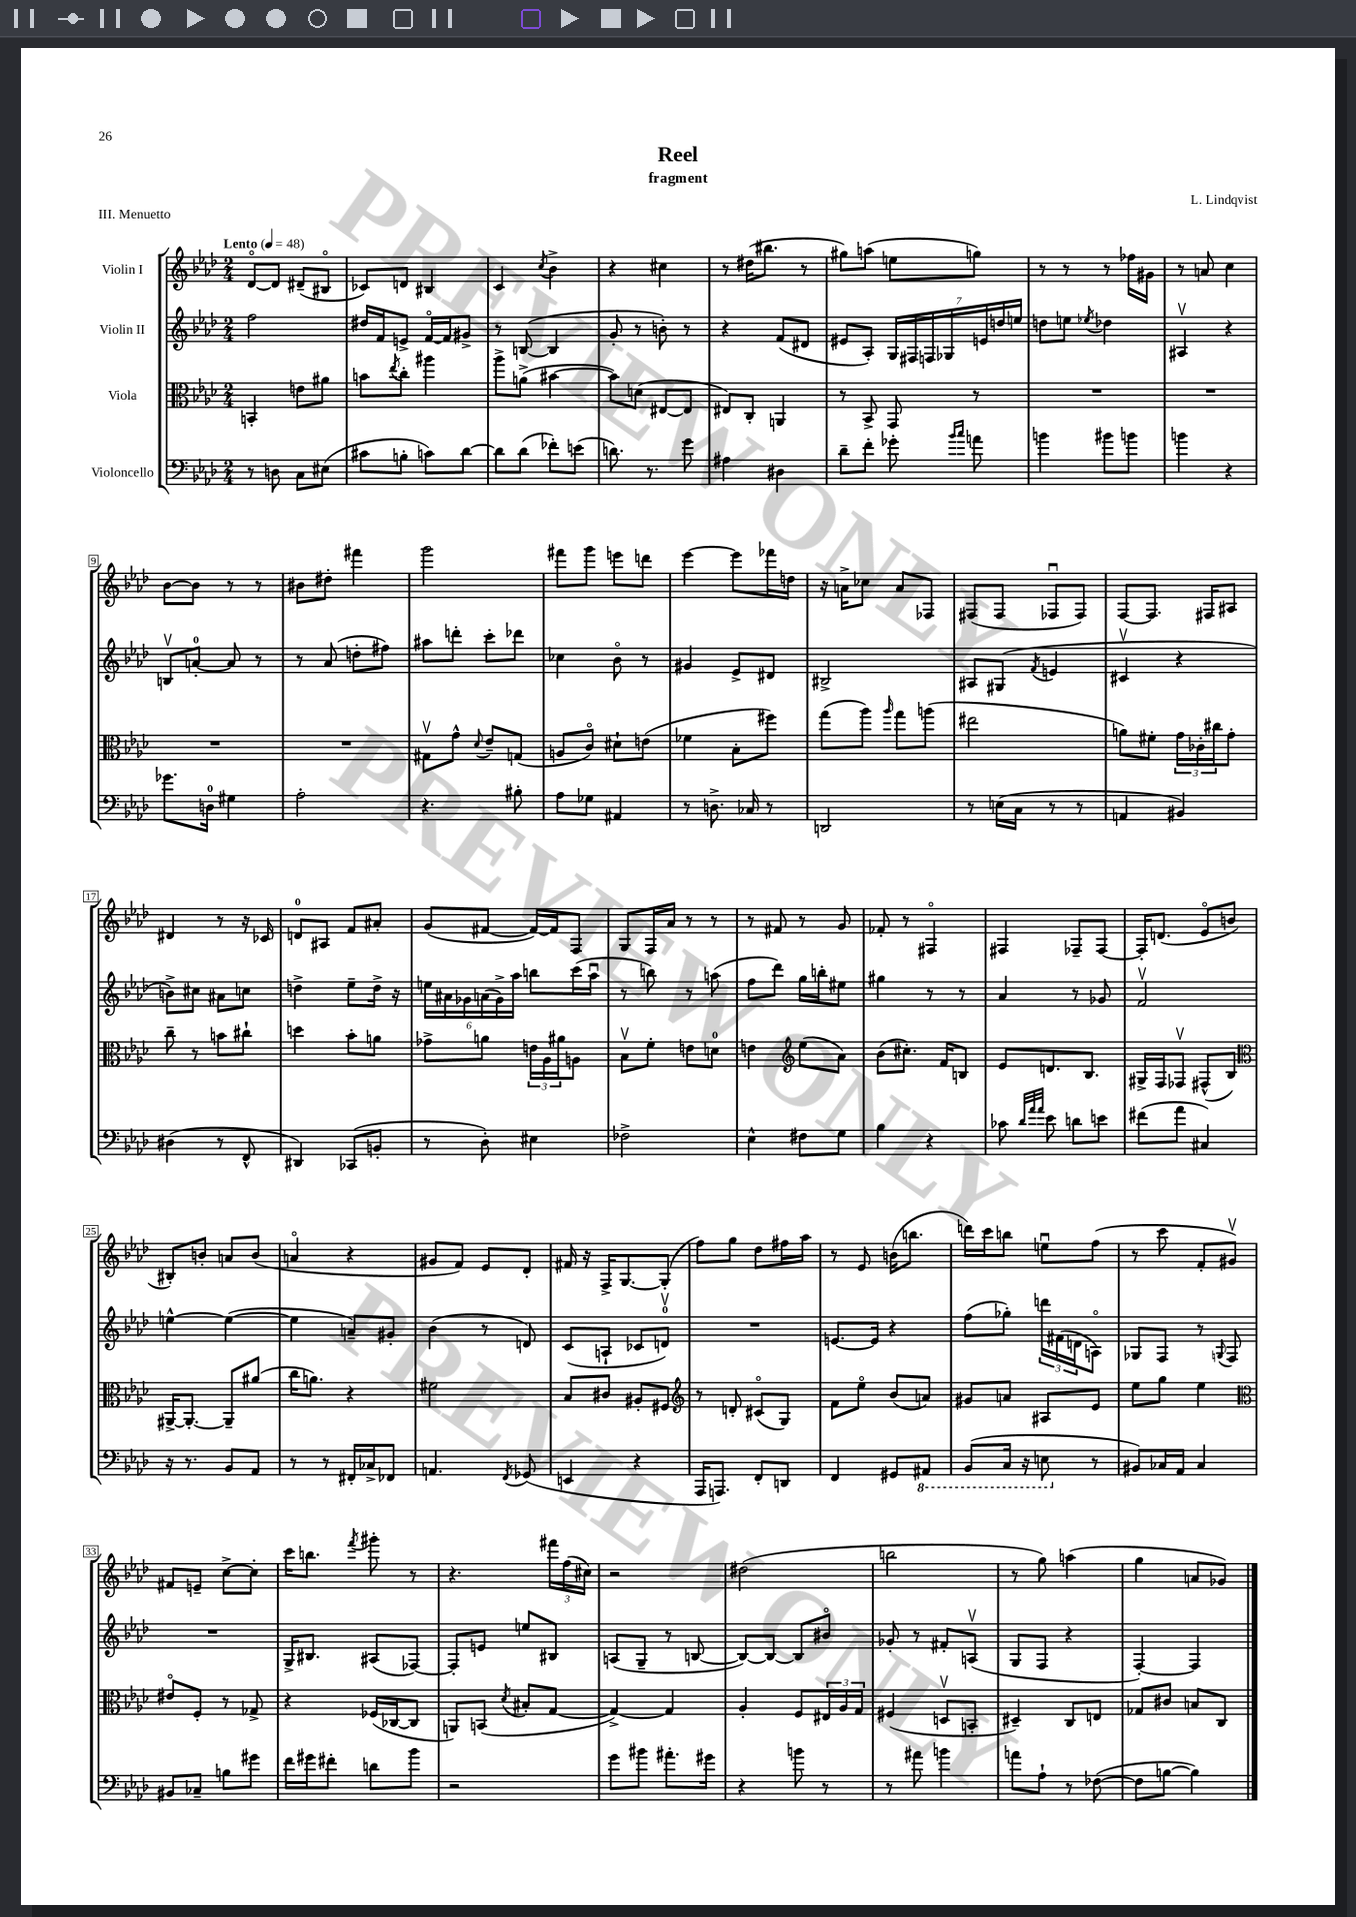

**kern	**kern	**kern	**kern
*part4	*part3	*part2	*part1
*staff4	*staff3	*staff2	*staff1
*I"Violoncello	*I"Viola	*I"Violin II	*I"Violin I
*clefF4	*clefC3	*clefG2	*clefG2
*k[b-e-a-d-]	*k[b-e-a-d-]	*k[b-e-a-d-]	*k[b-e-a-d-]
*M2/4	*M2/4	*M2/4	*M2/4
*MM48	*MM48	*MM48	*MM48
=1	=1	=1	=1
!	!	!	!LO:TX:a:B:t=Lento
8r	4BBn'/	2ff\	[8d-/L
8Dn\	.	.	8d-/J]
8C\L	8en\L	.	(8d#X~/L
(8E#X\J	8a#X\J	.	8B#X/J
=2	=2	=2	=2
8c#X\L	8bn\L	16dd#X/LL	8c-X/L)
.	.	16f/J	.
.	8qee-/	.	.
8Bn'\J	8cc'\J	8en^/J	8dn/J
8cn\L)	4aa#X\	[16f/LL	4B#X/
.	.	16f/J]	.
[8d-\J	.	8g#X^/J	.
=3	=3	=3	=3
8d-\L]	8aa-^\L	8r	4c/
(8d-\J	(8an^\J	([8Bn/	.
.	.	.	8qcc/
8f-X'\L)	[4b#X\	4B/]	4b-^\
(8en\J	.	.	.
=4	=4	=4	=4
8.dn\)	8b#\L])	8g'/	4r
.	(8dn\J	8r	.
8.r	.	.	.
.	[8E#X/L	8bn'\)	4cc#X\
8g\	8E#/J]	8r	.
=5	=5	=5	=5
4A#X\	8E#X/L)	4r	8r
.	8C'/J	.	(16dd#X\KL
.	.	.	8.bb#X\J
4D#X\	4AAn/	(8f/L	.
.	.	8d#X/J	8r
=6	=6	=6	=6
8d-~\L	8r	8e#X/L	8gg#X\L)
8f'\J	8BB-^/	8A-'/J)	(8aan\J
8g-X'\	8GG/	28G/LL	8een\L
.	.	28F#X/	.
.	.	28Fn/	.
.	.	28G-X/	.
16qqb-/LL	.	.	.
16qqcc/JJ	.	.	.
8an\	8r	.	8ggn\J)
.	.	28en/	.
.	.	28ddn/	.
.	.	28een/JJ	.
=7	=7	=7	=7
4bn\	2r	8ddn\L	8r
.	.	8een\J	8r
.	.	8qee-X/	.
8b#X\L	.	4dd-X\	8r
8bn\J	.	.	16ff-X\LL
.	.	.	16g#X\JJ
=8	=8	=8	=8
4bn\	2r	4A#Xv/	8r
.	.	.	8an/
4r	.	4r	4cc\
!!LO:LB:g=z
=9	=9	=9	=9
8.g-X\L	2r	8Bnv/L	[8b-\L
.	.	[8an'/J	8b-\J]
16Dn\Jk	.	.	.
4G#X\	.	8a/]	8r
.	.	8r	8r
=10	=10	=10	=10
2A-'\	2r	8r	8b#X\L
.	.	(8a-/	8dd#X'\J
.	.	8ddn'\L	4fff#X\
.	.	8ff#X\J)	.
=11	=11	=11	=11
4.r	8G#Xv\L	8aa#X\L	2ggg\
.	8g^^\J	8dddn'\J	.
.	8qqd-/	.	.
.	8e-~/L	8ccc'\L	.
8B#X'\	(8Gn/J	8ddd-X\J	.
=12	=12	=12	=12
8A-\L	8An/L	4cc-X\	8fff#X\L
8G-X\J	8c/J)	.	8ggg\J
4AA#X/	8d#X`\L	8b-\	8eeen\L
.	(8en\J	8r	8dddn\J
=13	=13	=13	=13
8r	4f-X\	4g#X/	[4eee-\
8.Dn^\	.	.	.
.	8B-'\L	8e-^/L	8eee-\L]
16C-X/	.	.	.
8r	8ff#X\J)	8d#X/J	16fff-X\L
.	.	.	16ddn\JJ
=14	=14	=14	=14
2DDn/	(8gg\L	2B#X^/	16r
.	.	.	16an^\KL
.	8aa-\J)	.	8cc-X\J
.	16qqaa-/	.	.
.	8gg\L	.	8a/L
.	(8aan\J	.	8F-X/J
=15	=15	=15	=15
8r	2ee#X\	8A#X/L	(8F#X/L
(16En\LL	.	(8G#X/J	8F#/J
16C\JJ	.	.	.
.	.	8qf/	.
8r	.	4en/	8F-Xu/L
8r	.	.	8F-/J)
=16	=16	=16	=16
4AAn/	8an\L)	4c#Xv/	[8F/L
.	8f#X'\J	.	8.F/J]
4BB#X/)	24g\LL	4r	.
.	24c-X'\	.	.
.	.	.	16F#X/KL
.	24cc#X\J	.	.
.	8g'\J	.	8A#X/J
!!LO:LB:g=z
=17	=17	=17	=17
(4D#X\	8cc~\	8bn^\L)	4d#X/
.	8r	8cc#X\J	.
8r	8bn\L	8a#X\L	8r
8FF^^/	8cc#X`\J	8ccn\J	16r
.	.	.	16c-X/
=18	=18	=18	=18
4DD#X/)	4ddn\	4ddn^\	8dn/L
.	.	.	8A#X/J
(8CC-X/L	8b-'\L	8ee-~\L	8f/L
8BBn'/J	8an\J	16dd^\Jk	8a#X'/J
.	.	16r	.
=19	=19	=19	=19
8r	8g-X^\L	24een\LL	(8g/L
.	.	24a#X\	.
.	.	24g-X\	.
8D-'\)	8an\J	(24an\	[8f#X/J
.	.	24g-^\)	.
.	.	24aa-\JJ	.
4E#X\	24en\LL	8bbn\L	16f#/LL_)
.	24A-\	.	.
.	.	.	16f#/J]
.	24a#X\J	.	.
.	8An\J	(16ccc\L	8F/J
.	.	16aa-u\JJ	.
=20	=20	=20	=20
2F-X^\	8B-v\L	8r	8G/L
.	8f'\J	8bbn\)	16F/L
.	.	.	16a-/JJ
.	8en\L	8r	8r
.	8dn\J	(8aan\	8r
=21	=21	=21	=21
4E-^^\	4en\	8ff\L	8r
.	.	8ddd-\J)	8f#X/
*	*clefG2	*	*
8F#X\L	(8ee-\L	16gg\LL	8r
.	.	16bbn'\J	.
8G\J	8a-\J)	8ee#X\J	8g/
=22	=22	=22	=22
4B-\	(8b-\L	4gg#X\	8f-X'/
.	8.cc#X'\J)	.	8r
4r	.	8r	4F#X/
.	16f/KL	.	.
.	8Bn/J	8r	.
=23	=23	=23	=23
8c-X\	8e-/L	4a-/	4F#X/
32qqd-/LLL	.	.	.
32qqa-/	.	.	.
32qqa-/JJJ	.	.	.
8e-\	8.dn/	.	.
8dn\L	.	8r	8F-X~/L
.	8.B-/J	.	.
8en\J	.	8g-X/	[8F-/J
=24	=24	=24	=24
(8f#X\L	16G#X^/LL	2fv/	16F-'/KL]
.	16F/J	.	(8.dn/J
8a-\J	8F-Xv/J	.	.
4C#X/)	(8F#X^^/L	.	8e-/L
.	8B-/J)	.	8bn/J
!!LO:LB:g=z
=25	=25	=25	=25
*	*clefC3	*	*
16r	[16AA#X^/KL	[4een^^\	8B#X'/L)
8.r	8.AA#'/J_	.	.
.	.	.	8bn'/J
8BB-/L	8AA#~/L]	(4ee\_	8an/L
8AA-/J	(8a#X/J	.	(8b/J
=26	=26	=26	=26
8r	16cc\KL	4ee\]	4an/
.	8.an\J)	.	.
8r	.	.	.
16FF#X'/LL	4r	8an~/L)	4r
16C-X^/J	.	.	.
8FF-X/J	.	8g#X'/J	.
=27	=27	=27	=27
4.AAn/	2f#X\	(4b-\	8g#X/L
.	.	.	8f/J)
.	.	8r	8e-/L
8qFF/	.	.	.
(8GG-X/	.	8dn/)	8d-'/J
=28	=28	=28	=28
4EEn/	8B-/L	(8c/L	16f#X/
.	.	.	16r
.	8c#X/J	8An`/J	16F^/KL
.	.	.	[8.G/
4r	8A#X'/L	8c-X/L	.
.	8F#X/J	8dnv/J)	(8G'/J]
=29	=29	=29	=29
*	*clefG2	*	*
16AAA-/KL	8r	2r	8ff\L)
8.AAAn/J)	.	.	.
.	8dn'/	.	8gg\J
8FF'/L	(8c#X/L	.	8dd-\L
8DDn/J	8G/J)	.	16ff#X\L
.	.	.	16aa-\JJ
=30	=30	=30	=30
4FF/	8f\L	[8.en/L	8r
.	8ee-\J	.	8e-/
.	.	16e/Jk]	.
8GG#X/L	(8b-/L	4r	(16bn\KL
.	.	.	8.bbn\J
*8ba	*	*	*
8AAA#X/J	8an/J)	.	.
=31	=31	=31	=31
(8BBB-/L	8g#X/L	(8ff\L	16dddn\LL)
.	.	.	16ccc\J
16CC/Jk	8an/J	8gg-X'\J)	8bbn\J
16r	.	.	.
8EEn\	8A#X/L	24dddn\LL	8eenu\L
.	.	(24f#X\	.
.	.	24dn\J	.
*X8ba	*	*	*
8r	8e-/J	8An\J)	(8ff\J
=32	=32	=32	=32
8BB#X/L)	8ee-\L	8G-X/L	8r
16C-X/L	8gg\J	8F/J	8ccc\
16AA-/JJ	.	.	.
4C-/	4ee-\	8r	8f'/L
.	.	8qqGn/	.
.	.	8F/	8g#Xv/J)
!!LO:LB:g=z
=33	=33	=33	=33
*	*clefC3	*	*
8BB#X/L	8e#X/L	2r	8f#X/L
8C-X~/J	8F'/J	.	8en~/J
8Bn\L	8r	.	[8cc^\L
8g#X\J	8G-X^/	.	8cc'\J]
=34	=34	=34	=34
16f\LL	4r	16G^/KL	16ccc\KL
16g#X\J	.	8.B#X/J	8.bbn\J
8f#X'\J	.	.	.
.	.	.	8qfff/
8dn\L	(16F-X/LL	(8A#X/L	8ggg#X'\
.	[16C-X/J	.	.
8b-\J	8C-/J]	[8F-X/J)	8r
=35	=35	=35	=35
2r	8AAn/L)	8F-'/L]	4.r
.	(8BBn/J	8en/J	.
.	8qd-/	.	.
.	8B#X'/L	8een/L	.
.	[8G/J	8B#X/J	24fff#X\LL
.	.	.	(24ff\
.	.	.	24cc#X\JJ)
=36	=36	=36	=36
8g\L	4G^/_)	(8An/L	2r
8b#X\J	.	8G~/J	.
8.a#X'\L	4G/]	8r	.
.	.	[8Bn/	.
16g#X\Jk	.	.	.
=37	=37	=37	=37
4r	4A-'/	8B/L_)	(2dd#X\
.	.	8B/J_	.
8bn\	8F/L	8B/L]	.
8r	24E#X/L	8b#X/J	.
.	24A-/	.	.
.	24G/JJ	.	.
=38	=38	=38	=38
8r	(4F#X/	8g-X'/	2bbn\
8a#X\	.	8r	.
4bn\	8Dnv/L	8f#X'/L	.
.	8BBn'/J	(8Anv/J	.
=39	=39	=39	=39
8an\L	4D#X~/)	8G/L	8r
8A-`\J	.	8F/J	8gg\)
8r	8C/L	4r	(4aan\
([8F-X\	8En/J	.	.
=40	=40	=40	=40
8F-\L]	8G-X/L	[4F'/)	4gg\
[8Bn\J	8c#X/J	.	.
4B\])	8Bn/L	4F/]	8an/L
.	8C/J	.	8g-X/J)
==	==	==	==
*-	*-	*-	*-
